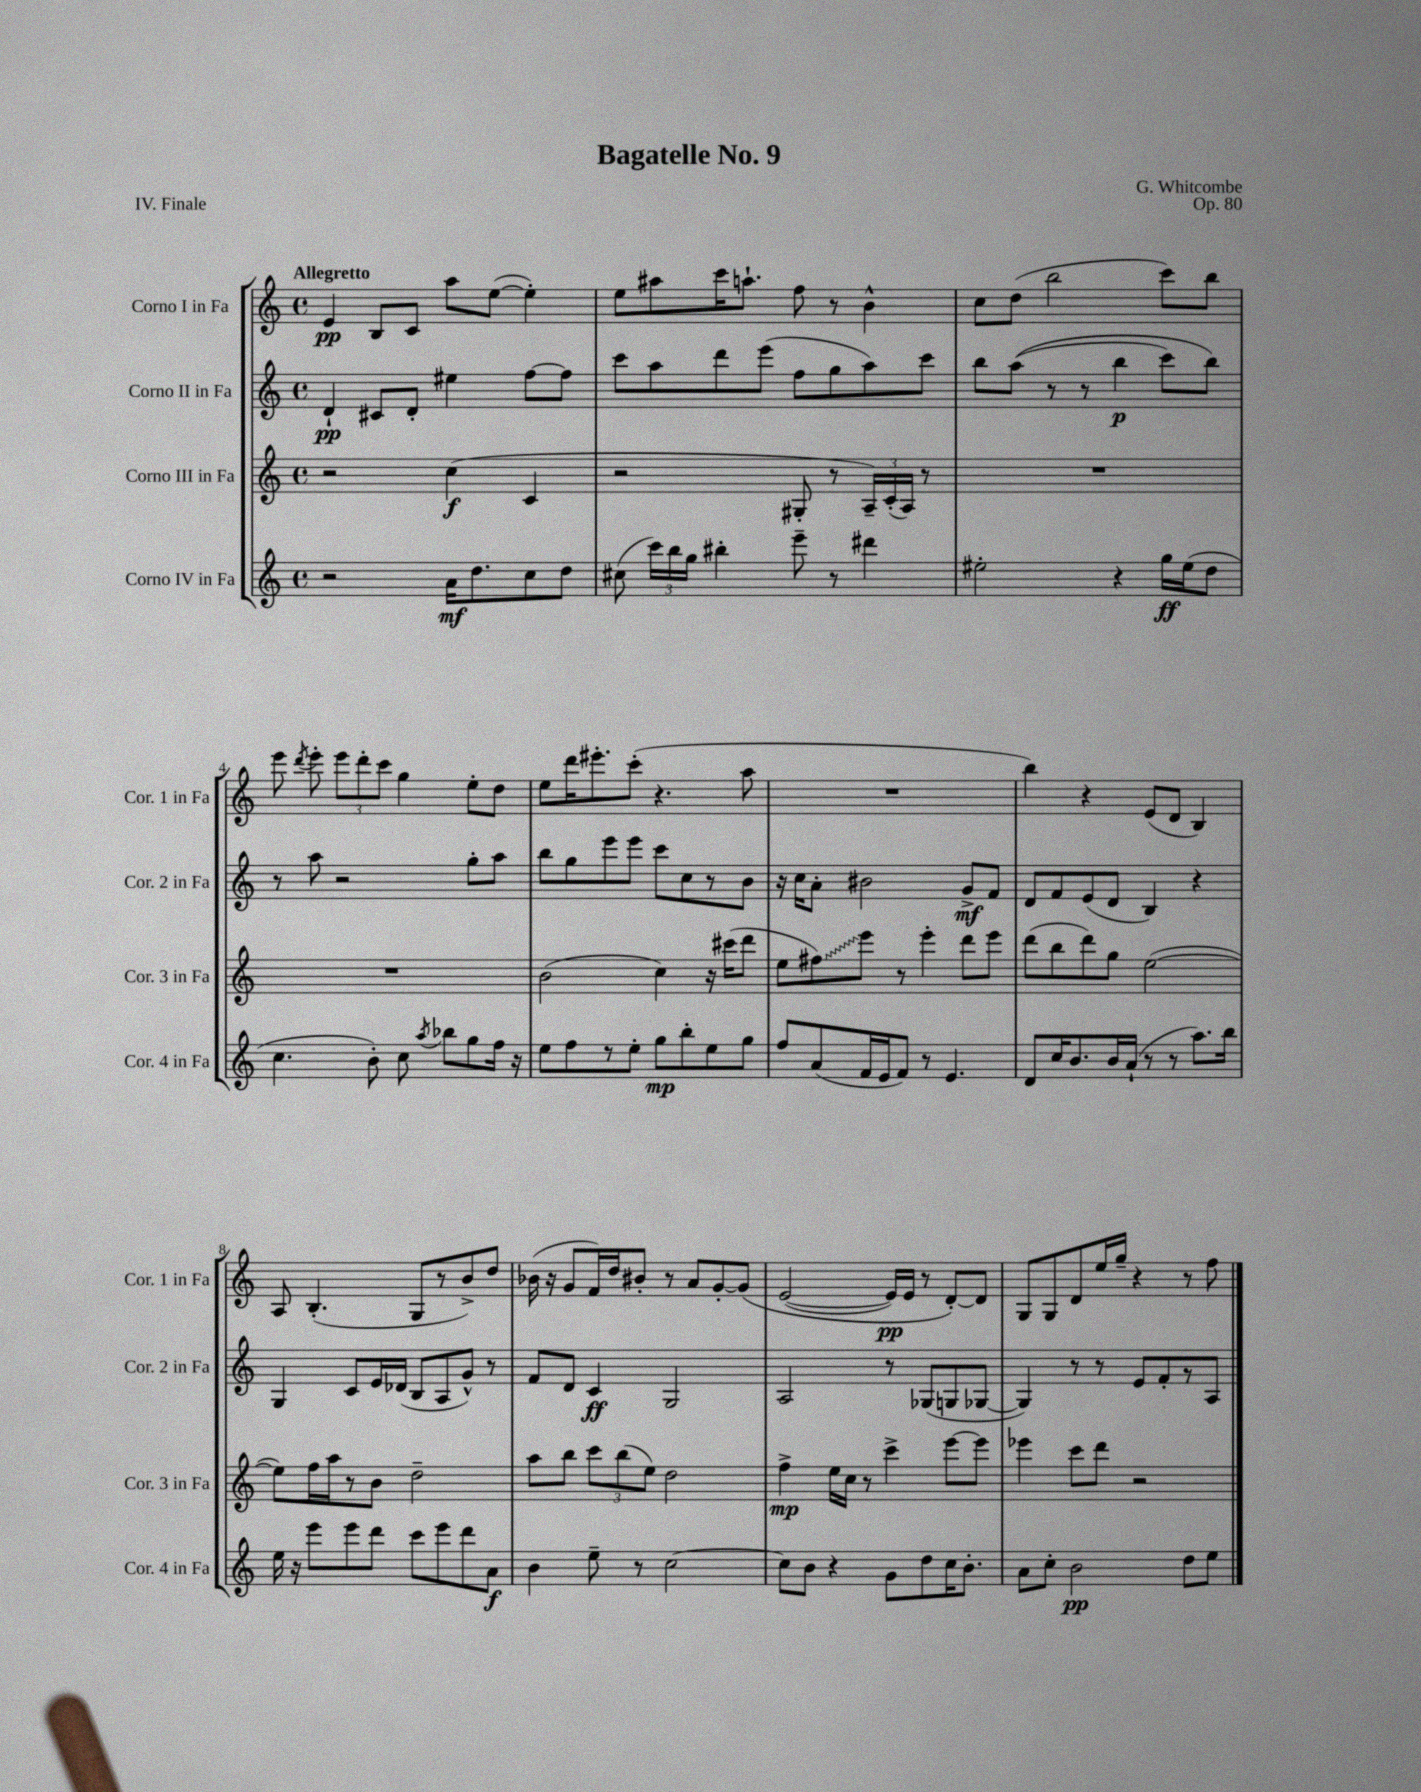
\header { title = "Bagatelle No. 9" composer = "G. Whitcombe" opus = "Op. 80" piece = "IV. Finale" }
<<
\new StaffGroup <<
\new Staff = "s0" \with { instrumentName = "Corno I in Fa" shortInstrumentName = "Cor. 1 in Fa" } {
    \clef treble \key c \major \defaultTimeSignature \time 4/4 \tempo "Allegretto"
    \autoBeamOff e'4\pp b8[ c'8] a''8[ e''8]~( e''4-.) |
    e''8[ ais''8 c'''16 a''8.]-! f''8 r8 b'4-^ |
    c''8[ d''8]( b''2 c'''8[) b''8] |
    e'''8 \acciaccatura { d'''8 } e'''8-. \tuplet 3/2 { e'''8[ d'''8-. c'''8] } g''4 e''8[-. d''8] |
    e''8[ d'''16 eis'''8.-. c'''8]-.( r4. a''8 |
    R1 |
    b''4) r4 e'8[( d'8] b4) |
    a8 b4.-.( g8[ r8 b'8->) d''8] |
    bes'16( r16 g'8[ f'16) d''16 bis'8]-. r8 a'8[ g'8~-. g'8]\( |
    e'2~( e'16[\pp) e'16] r8 d'8[~-.\) d'8] |
    g8[ g8 d'8 e''16 g''16]-- r4 r8 f''8 \bar "|." |
}
\new Staff = "s1" \with { instrumentName = "Corno II in Fa" shortInstrumentName = "Cor. 2 in Fa" } {
    \clef treble \key c \major \defaultTimeSignature \time 4/4
    \autoBeamOff d'4-!\pp cis'8[ d'8]-. eis''4 f''8[~ f''8] |
    c'''8[ a''8 d'''8 e'''8]( f''8[ g''8 a''8) c'''8] |
    b''8[ a''8](\( r8 r8 b''4\p c'''8[) b''8]\) |
    r8 a''8 r2 g''8[-. a''8] |
    b''8[ g''8 e'''8 e'''8] c'''8[ c''8 r8 b'8] |
    r16 c''16[ a'8]-. bis'2 g'8[->\mf f'8] |
    d'8[ f'8 e'8( d'8] b4) r4 |
    g4 c'8[ e'16 des'16]( b8[ a8 g'8]-^) r8 |
    f'8[ d'8] c'4\ff g2 |
    a2 r8 ges8[( g8 ges8]~ |
    ges4) r8 r8 e'8[ f'8-. r8 a8] \bar "|." |
}
\new Staff = "s2" \with { instrumentName = "Corno III in Fa" shortInstrumentName = "Cor. 3 in Fa" } {
    \clef treble \key c \major \defaultTimeSignature \time 4/4
    \autoBeamOff r2 c''4\f( c'4 |
    r2 gis8-. r8 \tuplet 3/2 { a16[--) c'16-.( a16]) } r8 |
    R1 |
    R1 |
    b'2( c''4) r16 cis'''16[( d'''8] |
    e''8[ \once \override Glissando.style = #'zigzag fis''8\glissando) e'''8] r8 e'''4-. d'''8[ e'''8] |
    d'''8[( b''8 d'''8) g''8] e''2~( |
    e''8[) f''16 a''16 r8 b'8] d''2-- |
    a''8[ b''8] \tuplet 3/2 { c'''8[ b''8( e''8]) } d''2 |
    f''4->\mp e''16[ c''16] r8 c'''4-> e'''8[~ e'''8] |
    ees'''4 c'''8[ d'''8] r2 \bar "|." |
}
\new Staff = "s3" \with { instrumentName = "Corno IV in Fa" shortInstrumentName = "Cor. 4 in Fa" } {
    \clef treble \key c \major \defaultTimeSignature \time 4/4
    \autoBeamOff r2 a'16[\mf d''8. c''8 d''8] |
    cis''8( \tuplet 3/2 { c'''16[) b''16 g''16] } bis''4-. e'''8-- r8 dis'''4 |
    eis''2-. r4 g''16[\ff eis''16( d''8] |
    c''4. b'8-.) c''8 \acciaccatura { a''8 } bes''8[ g''8 f''16] r16 |
    e''8[ f''8 r8 e''8]-. g''8[\mp b''8-. e''8 g''8] |
    f''8[ a'8( f'16 e'16 f'8]) r8 e'4. |
    d'8[ c''16 b'8. b'16 a'16]-!( r8 r8 a''8.[) b''16] |
    e''16 r16 e'''8[ e'''8 d'''8] c'''8[ e'''8 d'''8 a'8]\f |
    b'4 e''8-- r8 c''2~ |
    c''8[ b'8] r4 g'8[ d''8 c''16 b'8.]-. |
    a'8[ c''8]-. b'2\pp d''8[ e''8] \bar "|." |
}
>>
>>
